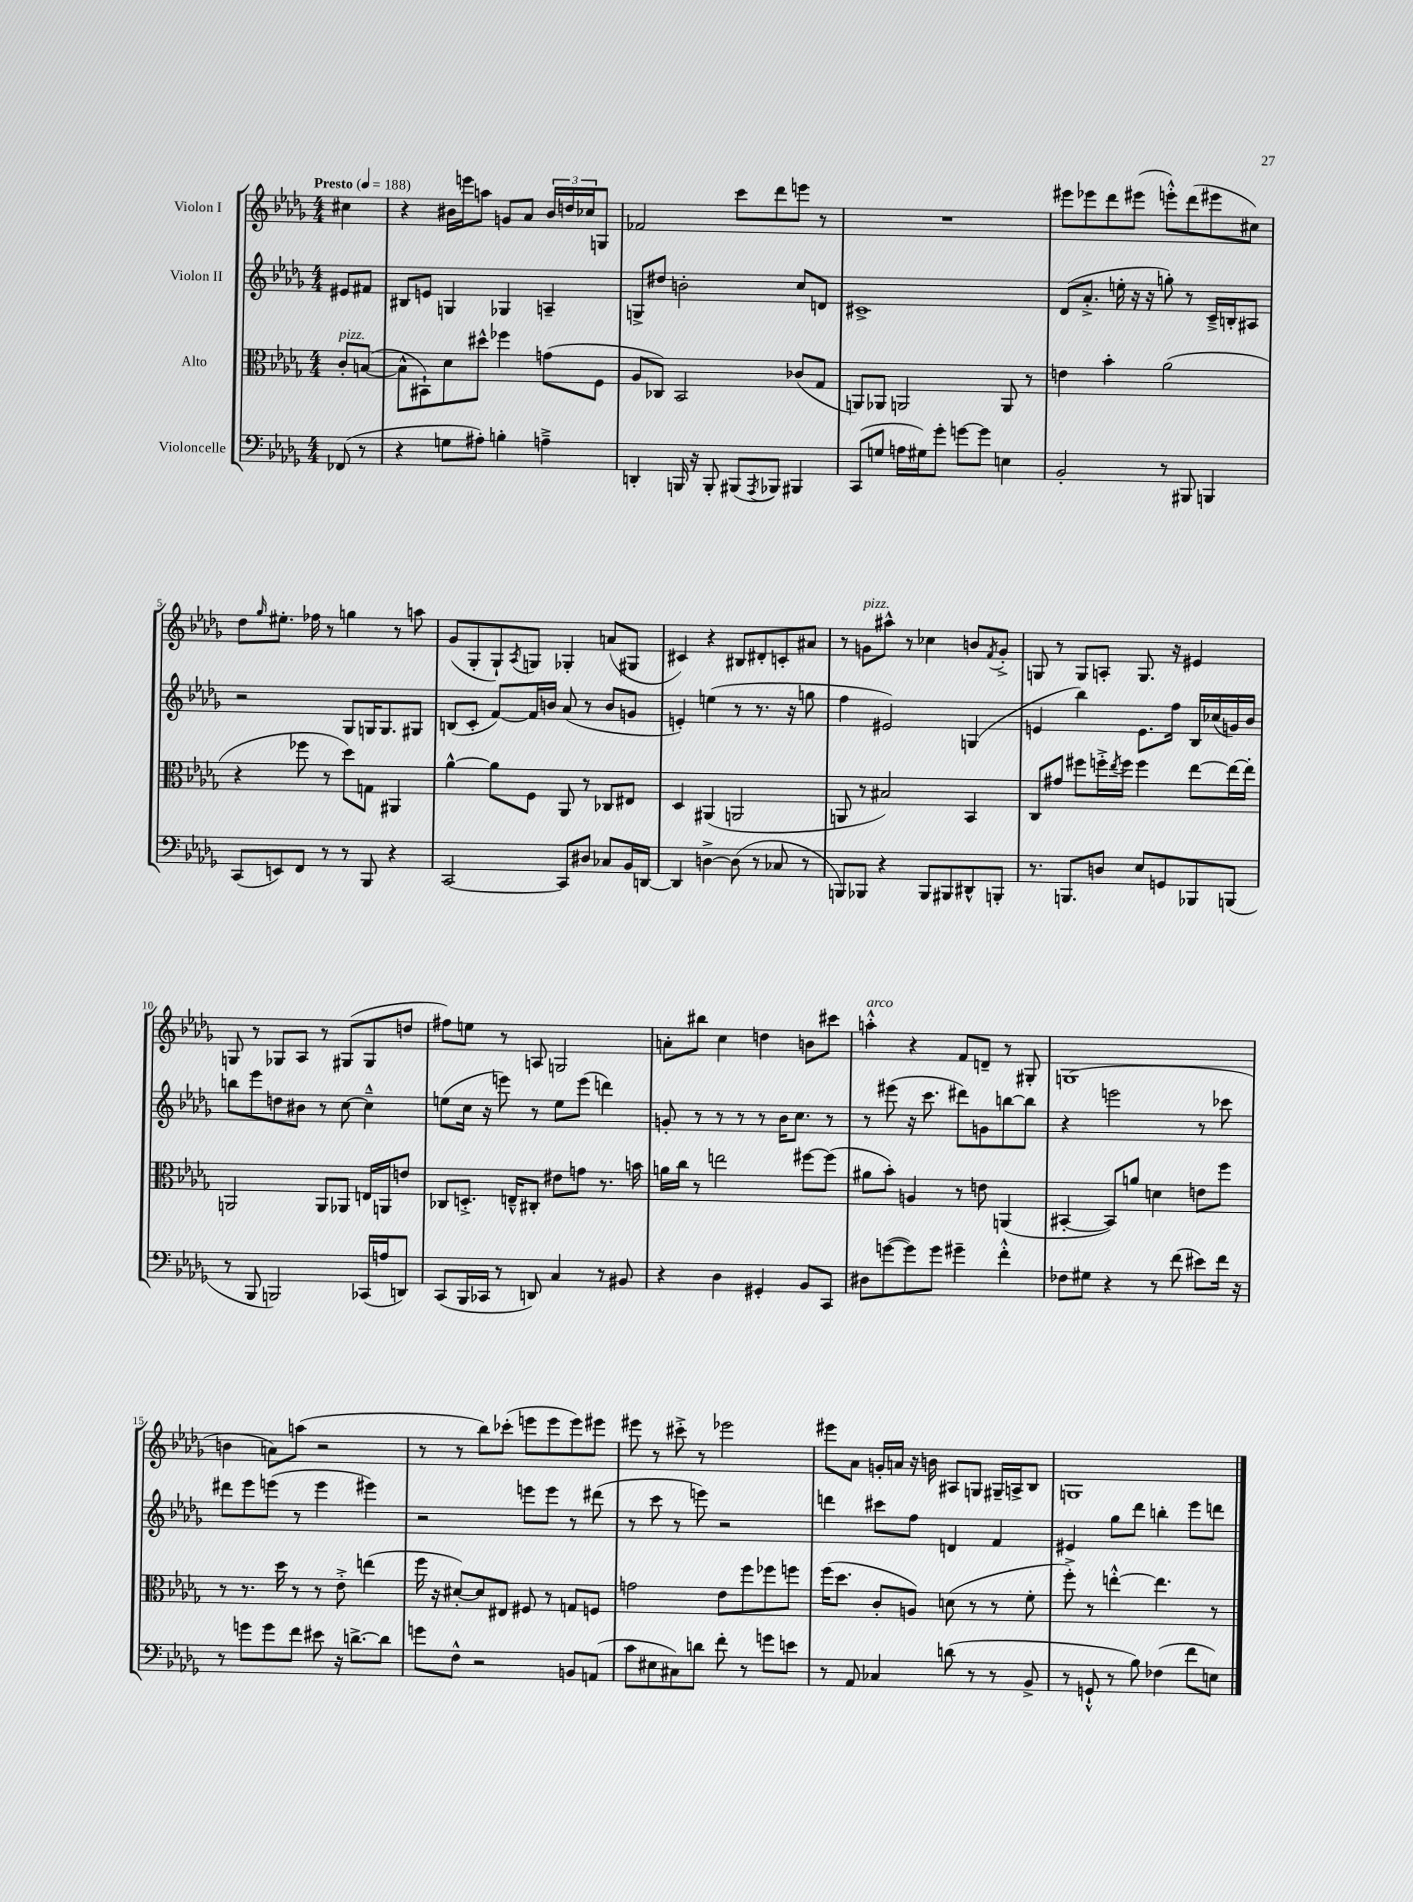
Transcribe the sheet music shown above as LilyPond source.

<<
\new StaffGroup <<
\new Staff = "s0" \with { instrumentName = "Violon I" } {
    \clef treble \key des \major \numericTimeSignature \time 4/4 \partial 4 \tempo "Presto" 4 = 188
    cis''4 |
    r4 bis'16 e'''16 a''8 g'8 aes'8 \tuplet 3/2 { bis'16 d''16 ces''16 } g8 |
    fes'2 c'''8 des'''8 e'''8 r8 |
    R1 |
    eis'''8 ees'''8 des'''8 eis'''8( e'''8-.-^) des'''8( eis'''8 cis''8) |
    des''8 \grace { ges''16 } eis''8.-. fes''16 r8 g''4 r8 a''8 |
    ges'8( ges8-. ges8-!) \acciaccatura { aes8 } g8 ges4-. a'8( gis8 |
    cis'4) r4 bis8 dis'8-. c'8-. ais'8 |
    r8 g'8^\markup { \italic "pizz." } ais''8-^ r8 ces''4 b'8 \acciaccatura { f'8 } g'8-.-> |
    g8 r8 g8 a8-. g8. r16 eis'4 |
    g8 r8 ges8 aes8 r8 gis8( gis8 d''8 |
    fis''8) e''8 r8 a8 g2 |
    a'8-. bis''8 c''4 d''4 b'8 cis'''8 |
    a''4-.-^^\markup { \italic "arco" } r4 f'8 d'8-- r8 gis8-. |
    g1( |
    b'4 a'8) a''8( r2 |
    r8 r8 bes''8) ces'''8-.( e'''8 e'''8 e'''8) eis'''8 |
    eis'''8 r8 cis'''8-.-> r8 ees'''2 |
    eis'''8 aes'8 g'16-. a'16 r16 b'16 ais8 g8 gis16-- a16-> bes8 |
    g1 \bar "|." |
}
\new Staff = "s1" \with { instrumentName = "Violon II" } {
    \clef treble \key des \major \numericTimeSignature \time 4/4 \partial 4
    eis'8 fis'8 |
    bis8 e'8 g4 ges4 a4-- |
    g8-> dis''8 b'2-. c''8 d'8 |
    cis'1-> |
    des'8( aes'8.-.-> e''16-. r16 r16 g''8-.) r8 c'16---> b16-. ais8 |
    r2 ges8 g16 g8. gis8 |
    b8( c'8-. f'8~) f'16 b'16 aes'8( r8 b'8 g'8 |
    e'4-.) e''4( r8 r8. r16 g''8 |
    f''4 eis'2) g4( |
    e'4 bes''4) e'8. f''16 bes16 ces''16( g'16) bes'16 |
    b''8 ees'''8 d''8 bis'8 r8 c''8~ c''4---^ |
    e''8( c''16 r16 e'''8) r8 e''8 e'''8( d'''4) |
    g'8-. r8 r8 r8 r8 bes'16 c''8. r8 |
    r8 eis'''8( r16 c'''8. dis'''8) g'8 b''8~ b''8 |
    r4 e'''2 r8 ces'''8 |
    dis'''8 ees'''8 e'''8( r8 e'''4 eis'''4) |
    r2 e'''8 e'''8 r8 dis'''8( |
    r8 c'''8 r8 e'''8) r2 |
    d'''4 cis'''8 f''8 d'4 f'4 |
    eis'4 ges''8 des'''8 b''4-. ees'''8 d'''8 \bar "|." |
}
\new Staff = "s2" \with { instrumentName = "Alto" } {
    \clef alto \key des \major \numericTimeSignature \time 4/4 \partial 4
    c'8-.^\markup { \italic "pizz." } b8~( |
    b8-^ bis,8-!) des'8 dis''8-^ fes''4 g'8( f8 |
    aes8 ces8) bes,2 ces'8( ges8 |
    a,8) aes,8 a,2 a,8 r8 |
    e'4 bes'4-. aes'2( |
    r4 fes''8 r8 des''8) g8 ais,4 |
    aes'4~-^ aes'8 f8 aes,8 r8 ces8 eis8 |
    des4 ais,4( a,2 |
    a,8 r8 bis2) bes,4 |
    c8 gis'8 fis''8 f''16-.-> \acciaccatura { ees''8 } f''16 f''4 ees''8~ ees''16~ ees''16-. |
    a,2 a,8 aes,8 e16 a,16 e'8 |
    ces8 d8.-.-> e16---^ cis8-. eis'8 g'8 r8. b'16 |
    a'16 c''16 r8 e''2 fis''8~ fis''8( |
    ais'8 bes'8-.) a4 r8 e'8 a,4( |
    bis,4~-. bis,8) a'8 d'4 e'8 f''8 |
    r8 r8. des''16 r8 r8 ees'8-.-> e''4( |
    f''16 r16 dis'8~-.) dis'8 eis8 fis8 r8 g8 f8 |
    g'2 ees'8 f''8 fes''8 f''8 |
    f''16( des''8. c'8-. a8) d'8( r8 r8 f'8-. |
    f''8-.->) r8 e''4~-.-^ e''4. r8 \bar "|." |
}
\new Staff = "s3" \with { instrumentName = "Violoncelle" } {
    \clef bass \key des \major \numericTimeSignature \time 4/4 \partial 4
    fes,8( r8 |
    r4 g8 ais8-.) b4-. a4---> |
    d,4-. b,,16 r16 b,,8-. bis,,8( \acciaccatura { aes,,8 } bes,,8) bis,,4 |
    c,8( g8 a16 gis16) ges'8-. g'8~ g'8 e4 |
    bes,2-. r8 bis,,8 b,,4 |
    c,8( e,8) f,8 r8 r8 bes,,8 r4 |
    c,2~ c,8 dis8 ces8 bes,16 d,16~ |
    d,4 d4~-> d8( r8 ces8 r8 |
    b,,8) bes,,8 r4 bes,,8 bis,,8 dis,8-^ b,,8-. |
    r8. b,,8. d8 ees8 g,8 bes,,8 b,,8( |
    r8 bes,,8 b,,2) ces,16( a16 d,8) |
    c,8( bes,,16 ces,16 r8 d,8) c4 r8 bis,8 |
    r4 des4 gis,4-. bes,8 c,8 |
    dis8 g'8~( g'8) g'8 gis'4-- f'4-.-^ |
    fes8 gis8 r4 r8 f'8( eis'8) f'16 r16 |
    r8 g'8 g'8 f'8 eis'8 r16 d'8.~-> d'8 |
    g'8 f8-^ r2 b,8 a,8( |
    c'8 eis8 cis8) d'8 f'8-. r8 g'8 e'8 |
    r8 aes,8 ces4 d'8( r8 r8 bes,8-> |
    r8 g,8-!-^ r8 bes8) fes4( f'8 e8) \bar "|." |
}
>>
>>
